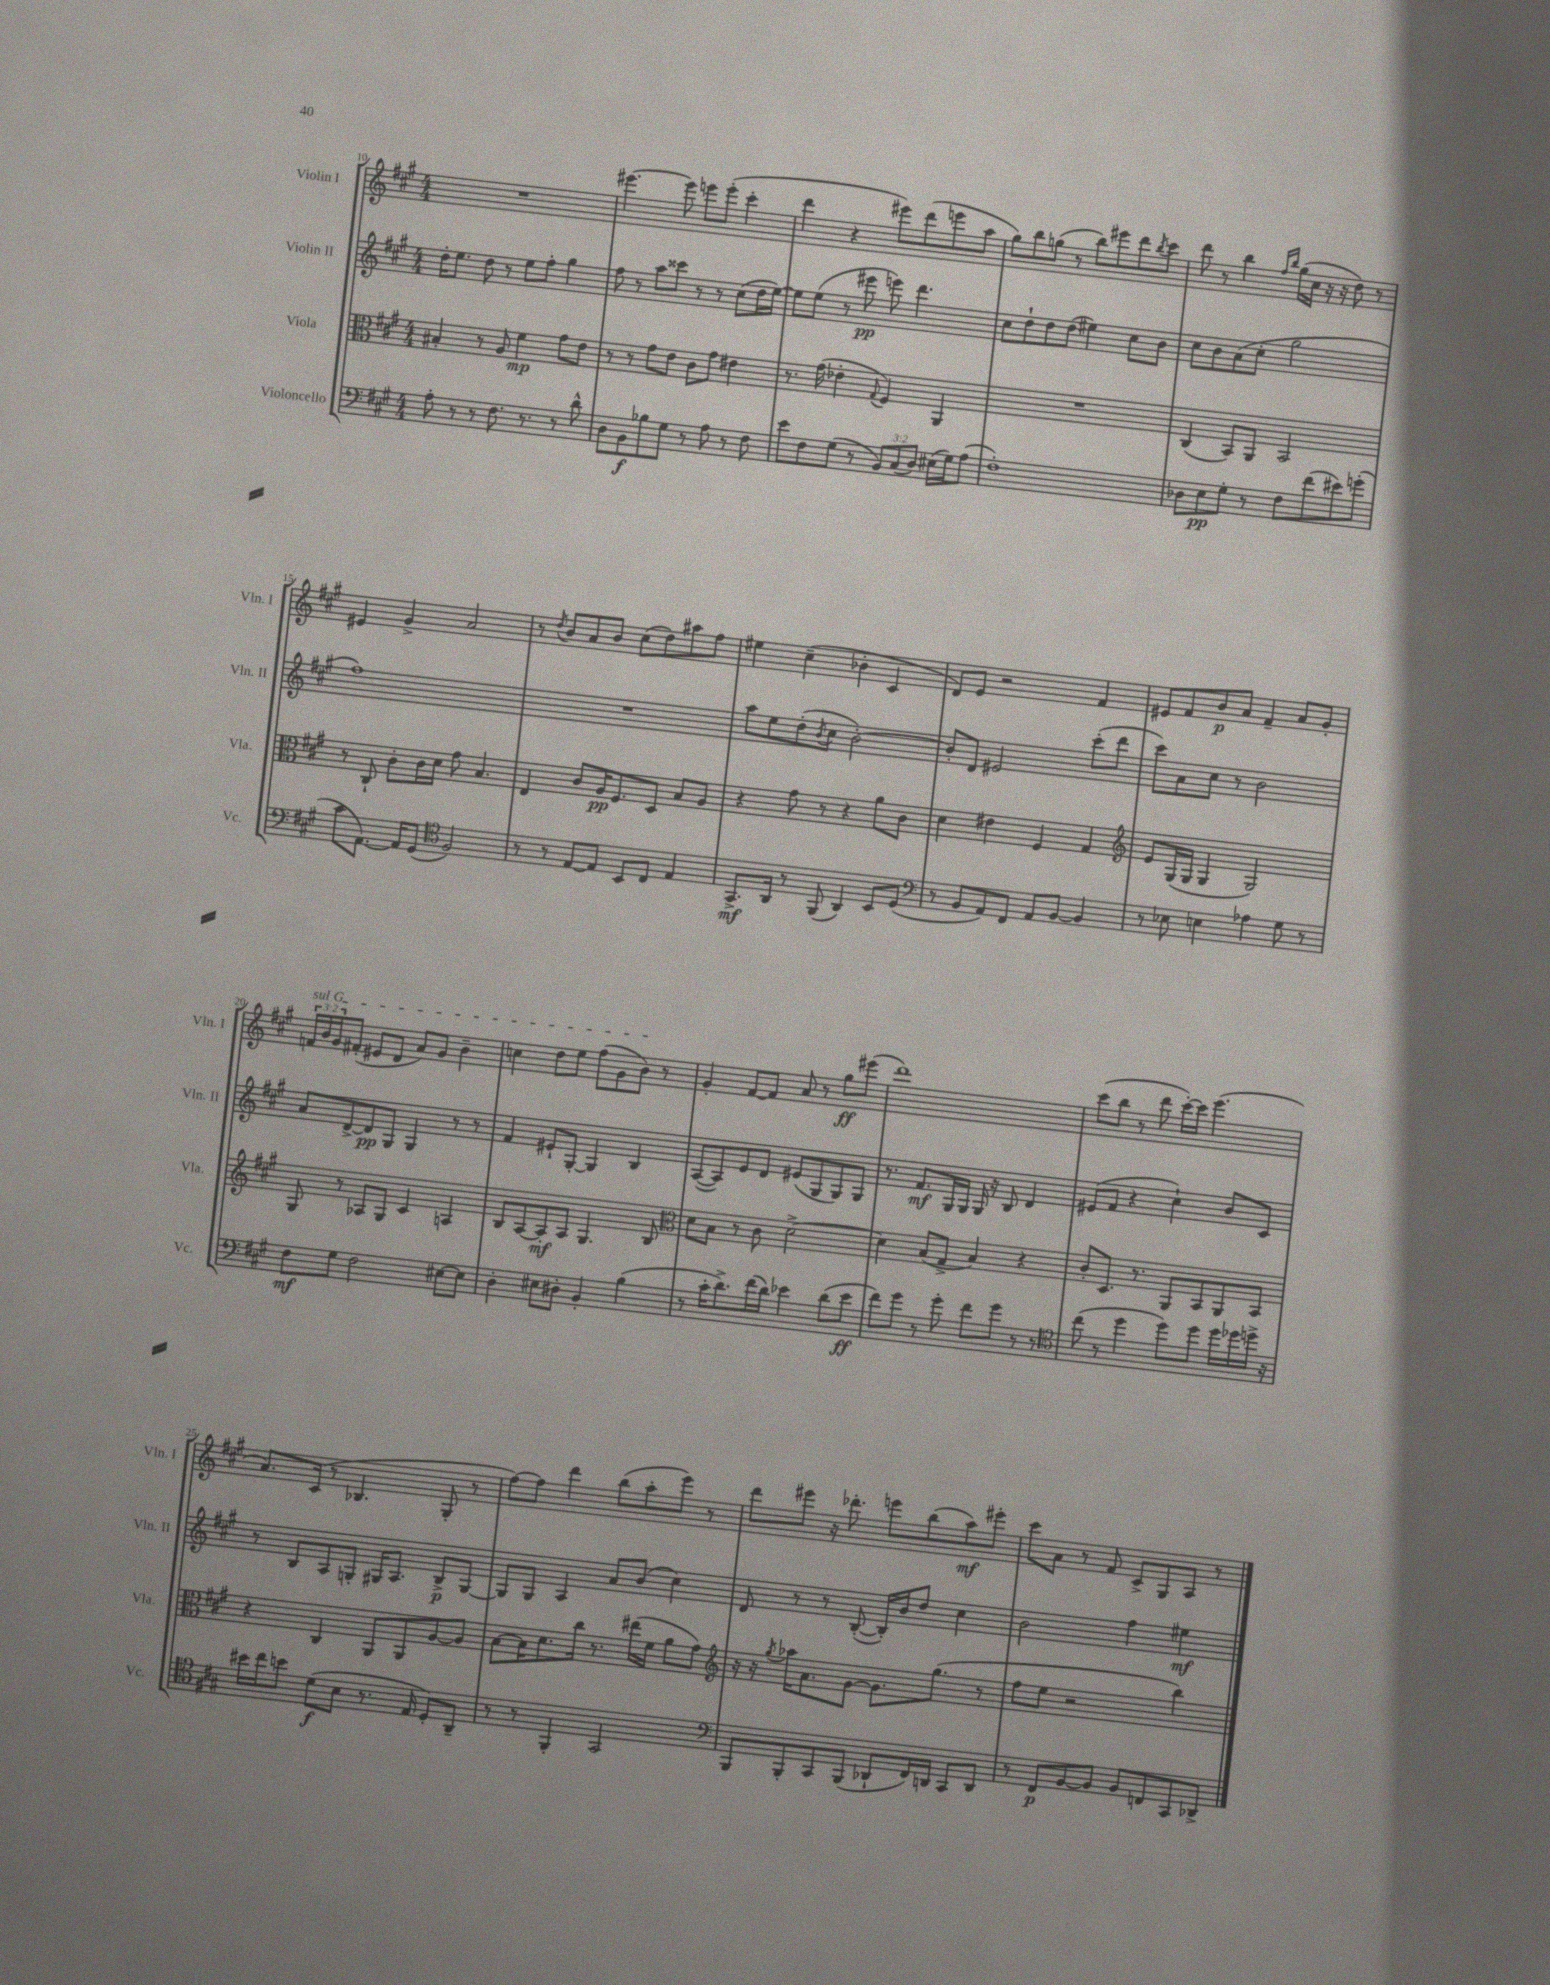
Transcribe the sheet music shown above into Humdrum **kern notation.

**kern	**kern	**kern	**kern
*staff4	*staff3	*staff2	*staff1
*clefF4	*clefC3	*clefG2	*clefG2
*k[f#c#g#]	*k[f#c#g#]	*k[f#c#g#]	*k[f#c#g#]
*M4/4	*M4/4	*M4/4	*M4/4
8A'	4B#'	16dd'	1r
.	.	8.ee	.
8r	.	.	.
8r	8r	8dd	.
8.F#	8A	8r	.
.	4f#	8ee	.
8.r	.	.	.
.	.	8ff#'	.
8r	8g#	4gg#	.
8d^^	8e	.	.
=	=	=	=
8D	8r	8ff#	[4.eee#
8BB	8r	8r	.
8B-	8g#	8aa	.
8G#	8e	8ccc##	8eee#]
8r	8c#	8r	8eee
8A	8g#	8r	(8eee'
8r	4e#	(8cc#	4ccc#'
8F#	.	16dd	.
.	.	[16ee)	.
=	=	=	=
8e	8.r	8ee]	4ddd
8F#	.	(8ee	.
.	(16g#	.	.
(8G#	4e-'	8r	4r
8r	.	8eee#	.
.	8qqG#	.	.
12BB)	4F#)	8eee)	8eee#)
(12C#	.	.	.
.	.	4.ddd	(8ddd
12D)	.	.	.
(16E#	4AA	.	8eee
16G#)	.	.	.
(8A	.	.	8aa
=	=	=	=
1F#')	1r	8cc#	8gg#)
.	.	8dd`	8bb
.	.	8dd	(8gg
.	.	(8dd	8r
.	.	4ee#)	8bb)
.	.	.	8eee#
.	.	8cc#	8ddd
.	.	.	8qbb
.	.	8b	8ccc#
=	=	=	=
8D-	(4C#	8cc#	8ddd
8E	.	8b	8r
8G#'	8BB)	(8a	4bb
8r	8AA	8cc#'	.
.	.	.	16qqff#
.	.	.	16qqbb
8F#	2BB	2gg#	(16gg#
.	.	.	16cc#
(8f#	.	.	16r
.	.	.	16r
8e#)	.	.	8dd)
(8g'	.	.	8r
=	=	=	=
8c#	8r	1ff#)	4e#
[8.AA)	8C#`	.	.
.	8c#'	.	4g#^
16AA]	.	.	.
(8GG#	16c#	.	.
.	16d	.	.
*clefC4	*	*	*
2F#)	8g#	.	2a
.	4.B	.	.
=	=	=	=
8r	4E	1r	8r
.	.	.	8qdd
8r	.	.	8b
[8E	8c#	.	8a
8E]	16A	.	8b
.	8.F#	.	.
8BB	.	.	(8cc#
8C#	8D	.	8dd)
4E	8B	.	8aa#
.	8A	.	8ff#
=	=	=	=
8.GG#^	4r	8aa	4ee#
.	.	8ee	.
16AA	.	.	.
8r	8g#	(8dd'	(4cc#~
.	.	8qb	.
(8FF#	8r	8cc#	.
4AA)	4r	[2b')	4b-'
8BB	8a	.	4c#
(8D	8c#	.	.
=	=	=	=
*clefF4	*	*	*
8r	4d	8b']	8d)
8BB	.	8d	8e
8AA)	4e#	2e#	2r
8FF#	.	.	.
8AA	4F#	.	.
[8BB	.	.	.
4BB]	4G#	(8ccc#'	4f#
.	.	8ddd	.
=	=	=	=
*	*clefG2	*	*
8r	8e	8ccc#)	8e#
8E-	(16G#	8a	8f#
.	16G#	.	.
4E	4G#	8cc#	8b
.	.	8r	8a
4A-	2G#)	2b	4f#~
8G#	.	.	8a
8r	.	.	8g#'
=	=	=	=
8F#	8G#	8a	24f
.	.	.	24b
.	.	.	24g#
8G#	8r	[8d^	(8f#'
2F#	8A-	8d]	8e#
.	8G#	8G#	8d
.	4c#	4G#	8a)
.	.	.	8g#
[8E#	4A	8r	4b~
8E#]	.	8r	.
=	=	=	=
4D'	8B	4f#	4cc
.	[8A	.	.
8E#	8A']	8e#`	8dd
8D#'	8A	[8G#'	8ee
4BB'	4.G#	4G#]	(8ff#
.	.	.	8g#
(4B	.	4B	8b)
.	8B	.	8r
=	=	=	=
*	*clefC3	*	*
8r	8d	([8A	4g#'
16c#'	8B	8A])	.
8.d^)	.	.	.
.	8r	8e	[8f#
(16f#	8c#	8d	8f#]
16d)	.	.	.
4e-	[2d^	(8e#	8a
.	.	8G#	8r
(8d	.	8G#)	8gg#
8e-	.	8G#	(8eee#
=	=	=	=
8f#)	4d]	8.r	1ddd)
8g#	.	.	.
.	.	8.f#	.
8r	(8B	.	.
8g#'	8G#^	16G#	.
.	.	16G#	.
8f#	4B)	16G#	.
.	.	16r	.
8g#	.	8B	.
8r	4r	4d	.
8r	.	.	.
=	=	=	=
*clefC4	*	*	*
(8cc#	8c#'	(8e#	(8ccc#
8r	8.D	8f#	8bb
4dd	.	4r	8r
.	8.r	.	.
.	.	.	8ddd
8dd)	8AA	4cc#`)	[16ccc#')
.	.	.	16ccc#]
8dd	8BB	.	(4.eee
16dd	8AA	8b	.
16dd-	.	.	.
16dd^	8BB	8c#	.
16r	.	.	.
=	=	=	=
16b#	4r	8r	8.a)
16cc#	.	.	.
8b	.	8B	.
.	.	.	(16c#
(8d	4C#	8A	8r
8B	.	8G'	4.B-
8.r	8AA	16G#	.
.	.	8.A	.
.	8AA	.	.
16E	.	.	.
8D')	[8A	8B^	8G#'
8AA~	8A]	[8G#	8r
=	=	=	=
8r	[8B	8G#]	[8ff#)
8r	16B]	8G#	8ff#]
.	8.d	.	.
4FF#'	.	4A	4ddd
.	16cc#	.	.
.	8.r	.	.
2GG#	.	8a	(8bb
.	(16ee#	(8b	8aa'
.	16f#	.	.
.	8a	4cc#)	8eee)
.	8g#)	.	8r
=	=	=	=
*clefF4	*clefG2	*	*
8BBB	16r	8d	8ddd
.	16r	.	.
.	8qgg#	.	.
8BBB'	16aa-	8r	8eee#
.	8.a	.	.
8CC#	.	8r	16r
.	.	.	8.ddd-'
(8BBB	[8g#	([8B'	.
8DD-`	8.g#]	16B'])	8eee
.	.	16b	.
16FF#)	.	8dd	(8bb
16DD	(8.gg#	.	.
8CC#	.	4cc#	8aa)
8DD	8r	.	8eee#'
=	=	=	=
8r	8ff#	2b	8ccc#
8FF#	8ee	.	8a
[8BB	2r	.	8r
8BB]	.	.	8f#
8BB	.	4ff#	8c#^
8FF	.	.	8G#
8CC#	4bb)	4ee#	8A
8DD-^	.	.	8r
==	==	==	==
*-	*-	*-	*-
